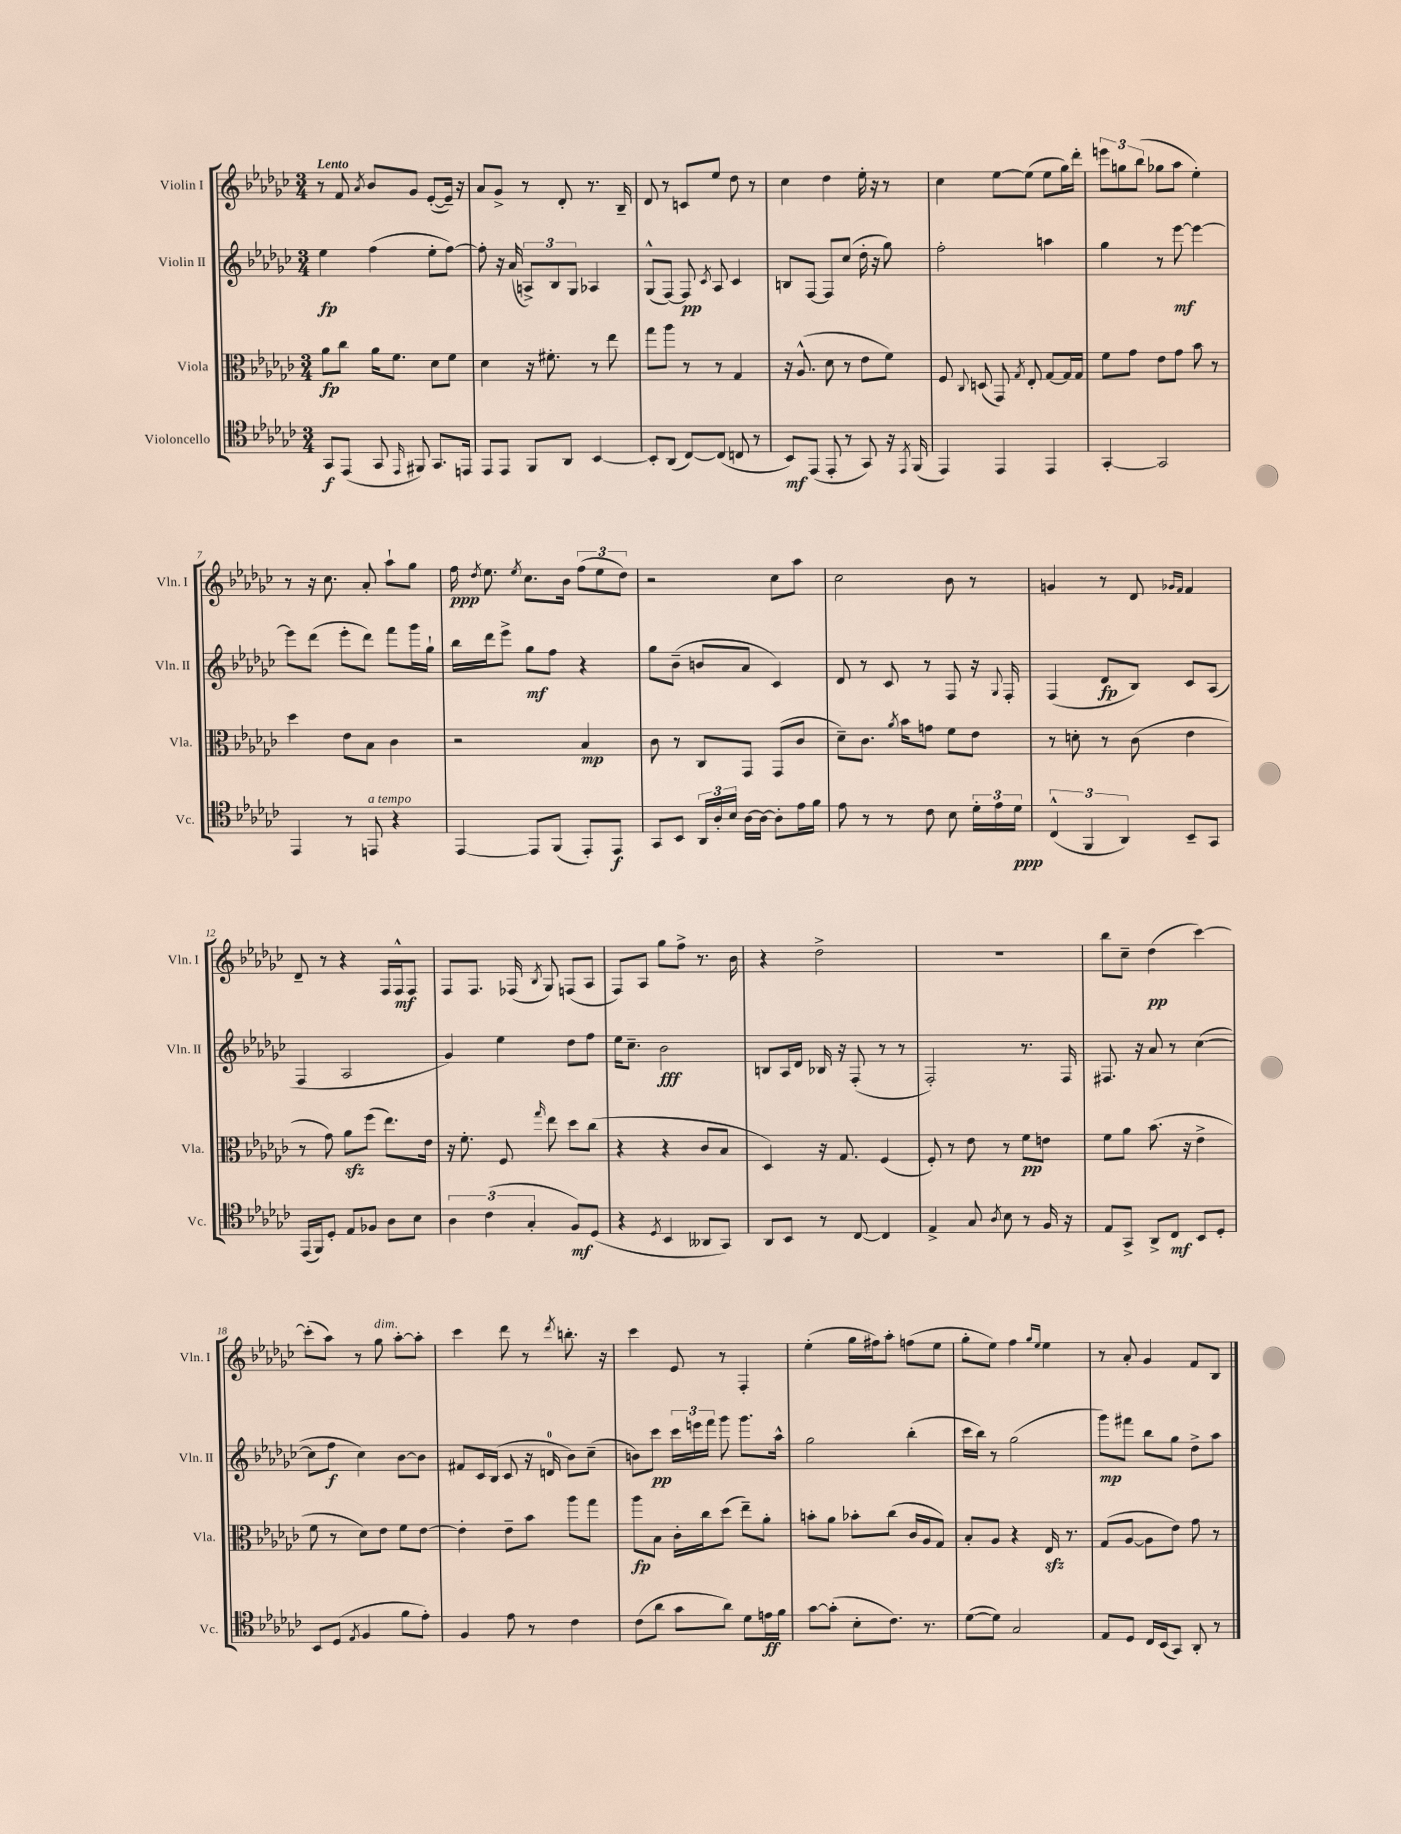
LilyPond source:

<<
\new StaffGroup <<
\new Staff = "s0" \with { instrumentName = "Violin I" shortInstrumentName = "Vln. I" } {
    \clef treble \key ges \major \numericTimeSignature \time 3/4 \tempo "Lento"
    \autoBeamOff r8 f'8 \acciaccatura { aes'8 } bes'8[ ges'8] ees'8[~-.( ees'16]--) r16 |
    aes'8[ ges'8]-> r8 des'8-. r8. bes16-- |
    des'8 r8 c'8[ ees''8] des''8 r8 |
    ces''4 des''4 ees''16-. r16 r8 |
    ces''4 ees''8[~ ees''8]( ees''8[ ges''16) des'''16]-. |
    \tuplet 3/2 { e'''8[ g''8 bes''8]( } ges''8[ aes''8] ees''4-.) |
    r8 r16 ces''8. aes'8-. aes''8[-! ges''8] |
    f''16\ppp \acciaccatura { des''8 } ees''8. \acciaccatura { ees''8 } ces''8.[ bes'16] \tuplet 3/2 { f''8[( ees''8 des''8]) } |
    r2 ces''8[ aes''8] |
    ces''2 bes'8 r8 |
    g'4 r8 des'8 \grace { ges'16[ f'16] } f'4 |
    des'8-- r8 r4 f16[ f16-^\mf f8] |
    f8[ f8.] fes16( \acciaccatura { bes8 } ges8) f8[( aes8] |
    f8[) aes8] ges''8[ f''8]-> r8. bes'16 |
    r4 des''2-> |
    R2. |
    bes''8[ ces''8]-- des''4\pp( ces'''4~) |
    ces'''8[-.( aes''8]) r8 ges''8^\markup { \italic "dim." } aes''8[~-. aes''8]-. |
    ces'''4 des'''8 r8 \acciaccatura { des'''8 } b''8.-. r16 |
    ces'''4 ees'8 r8 f4-. |
    ees''4-.( ges''16[ fis''16) aes''8]-. f''8[( ees''8] |
    ges''8[-. ees''8]) f''4 \grace { ges''16[ ees''16] } ees''4 |
    r8 aes'8-. ges'4 f'8[ bes8] \bar "|." |
}
\new Staff = "s1" \with { instrumentName = "Violin II" shortInstrumentName = "Vln. II" } {
    \clef treble \key ges \major \numericTimeSignature \time 3/4
    \autoBeamOff ees''4\fp f''4( ees''8[-. f''8]~) |
    f''8-. r16 aes'16( \tuplet 3/2 { a8[->) bes8 ges8] } aes4 |
    ges8[-^( f8]~) f8\pp \acciaccatura { ces'8 } aes8 ces'4 |
    b8[ f8]~ f8[ ces''8]( des''16-. r16 ges''8) |
    f''2-. a''4 |
    ges''4 r8 ees'''8~\mf ees'''4~ |
    ees'''8[ des'''8]( ees'''8[-. des'''8]) f'''8[ ges'''16 ges''16]-! |
    bes''16[ des'''16 ees'''8]-> ges''8[\mf f''8] r4 |
    ges''8[ bes'8]--( b'8[ aes'8] ces'4) |
    des'8 r8 ces'8 r8 f8 r16 \appoggiatura { ges8 } f16-. |
    f4( des'8[\fp bes8]) ces'8[ aes8]( |
    f4 aes2 |
    ges'4) ees''4 des''8[ f''8] |
    ees''16[ ces''8.]-- bes'2\fff |
    b8[ aes16 des'16] bes16 r16 f8-.( r8 r8 |
    f2-.) r8. f16 |
    fis8. r16 aes'8 r8 ces''4~( |
    ces''8[ f''8]\f ces''4) bes'8[~ bes'8] |
    fis'8[ ces'16 bes16]( ces'8 r16 d'16-0 bes'8[) ces''8]--( |
    b'8[) ces'''8]\pp \tuplet 3/2 { ces'''16[ e'''16 f'''16] } ges'''8 ges'''8.[ aes''16]-^ |
    ges''2 bes''4-.( |
    ces'''16[ bes''16]) r8 ges''2( |
    ges'''8[\mp) fis'''8] bes''8[ ges''8] des''8[-> aes''8] \bar "|." |
}
\new Staff = "s2" \with { instrumentName = "Viola" shortInstrumentName = "Vla." } {
    \clef alto \key ges \major \numericTimeSignature \time 3/4
    \autoBeamOff aes'8[\fp ces''8] aes'16[ f'8.] des'8[ f'8] |
    des'4 r16 fis'8.-. r8 ees''8 |
    ges''8[ aes''8] r8 r8 ges4 |
    r16 aes8.-^( des'8 r8 ees'8[ f'8]) |
    f8 \appoggiatura { ces8 } d8( ges,8) \acciaccatura { ges8 } ees8-. ges8[~ ges16 ges16] |
    f'8[ ges'8] ees'8[ ges'8] bes'8 r8 |
    des''4 ees'8[ bes8] ces'4 |
    r2 bes4\mp |
    ces'8 r8 ces8[ ges,8] ges,8[( ces'8] |
    des'8[--) ces'8.] \acciaccatura { aes'8 } bes'16[ g'8] f'8[ ees'8] |
    r8 d'8-. r8 ces'8( ees'4 |
    r8 ges'8) aes'8[\sfz f''8]( ees''8.[) ees'16] |
    r16 f'8.-. f8 \grace { ges''16 } ees''8 des''8[ ces''8]( |
    r4 r4 ces'8[ bes8] |
    des4) r16 ges8. f4( |
    f8-.) r8 ees'8 r8 f'8[\pp e'8] |
    f'8[ aes'8] bes'8.( r16 ees'4-> |
    f'8 r8 des'8[) ees'8] f'8[ ees'8]~ |
    ees'4-. ees'8[-- bes'8] aes''8[ ges''8] |
    aes''8[\fp bes8] ces'16[-. ces''16 des''8]( ees''8[--) aes'8]-. |
    b'8[-. aes'8] bes'8[-. ces''8]( ces'16[ aes16 ges8]) |
    bes8[-. aes8] r4 ees16\sfz r8. |
    ges8[( aes8]~ aes8[ ees'8]) ges'8 r8 \bar "|." |
}
\new Staff = "s3" \with { instrumentName = "Violoncello" shortInstrumentName = "Vc." } {
    \clef tenor \key ges \major \numericTimeSignature \time 3/4
    \autoBeamOff ges,8[\f ees,8]( ges,8 \grace { ees,16 } fis,8) ges,8.[ e,16] |
    ees,8[ ees,8] f,8[ aes,8] bes,4~ |
    bes,8[-. aes,8]( ces8[~) ces8]( c8 r8 |
    bes,8[\mf) ees,8]( ees,8-. r8 ges,8) r16 \acciaccatura { ees,8 } f,16( |
    ees,4) ees,4 ees,4 |
    ges,4~-. ges,2 |
    ees,4 r8 e,8^\markup { \italic "a tempo" } r4 |
    ees,4~ ees,8[ f,8]( ees,8[-.) ees,8]\f |
    ges,8[ bes,8] \tuplet 3/2 { aes,16[ aes16-. bes16] } aes16[~ aes16]~ aes8[-. ees'16 f'16] |
    ees'8 r8 r8 ces'8 bes8 \tuplet 3/2 { des'16[-. ees'16 des'16]\ppp } |
    \tuplet 3/2 { ces4-^( f,4 aes,4) } bes,8[-- ges,8] |
    ees,16[( f,16) des8]-. ees8[ fes8] aes8[ bes8] |
    \tuplet 3/2 { aes4 ces'4( ges4-. } f8[\mf) des8]( |
    r4 \acciaccatura { des8 } bes,4 aeses,8[ ges,8]) |
    aes,8[ bes,8] r8 ces8~ ces4 |
    ees4-> ges8 \acciaccatura { aes8 } bes8 r8 f16 r16 |
    ees8[ ges,8]-> aes,8[-> ces8]\mf bes,8[ des8]-. |
    bes,8[ des8]( \acciaccatura { ees8 } f4 f'8[ ees'8]-.) |
    f4 ees'8 r8 ces'4 |
    ces'8[( aes'8] ges'8[ aes'8]) des'8[ e'16\ff f'16] |
    ges'8[~ ges'8]-.( bes8[-. ces'8.]) r8. |
    des'8[~( des'8]) ges2 |
    ees8[ des8] ces16[ bes,16( ges,8]) aes,8-. r8 \bar "|." |
}
>>
>>
